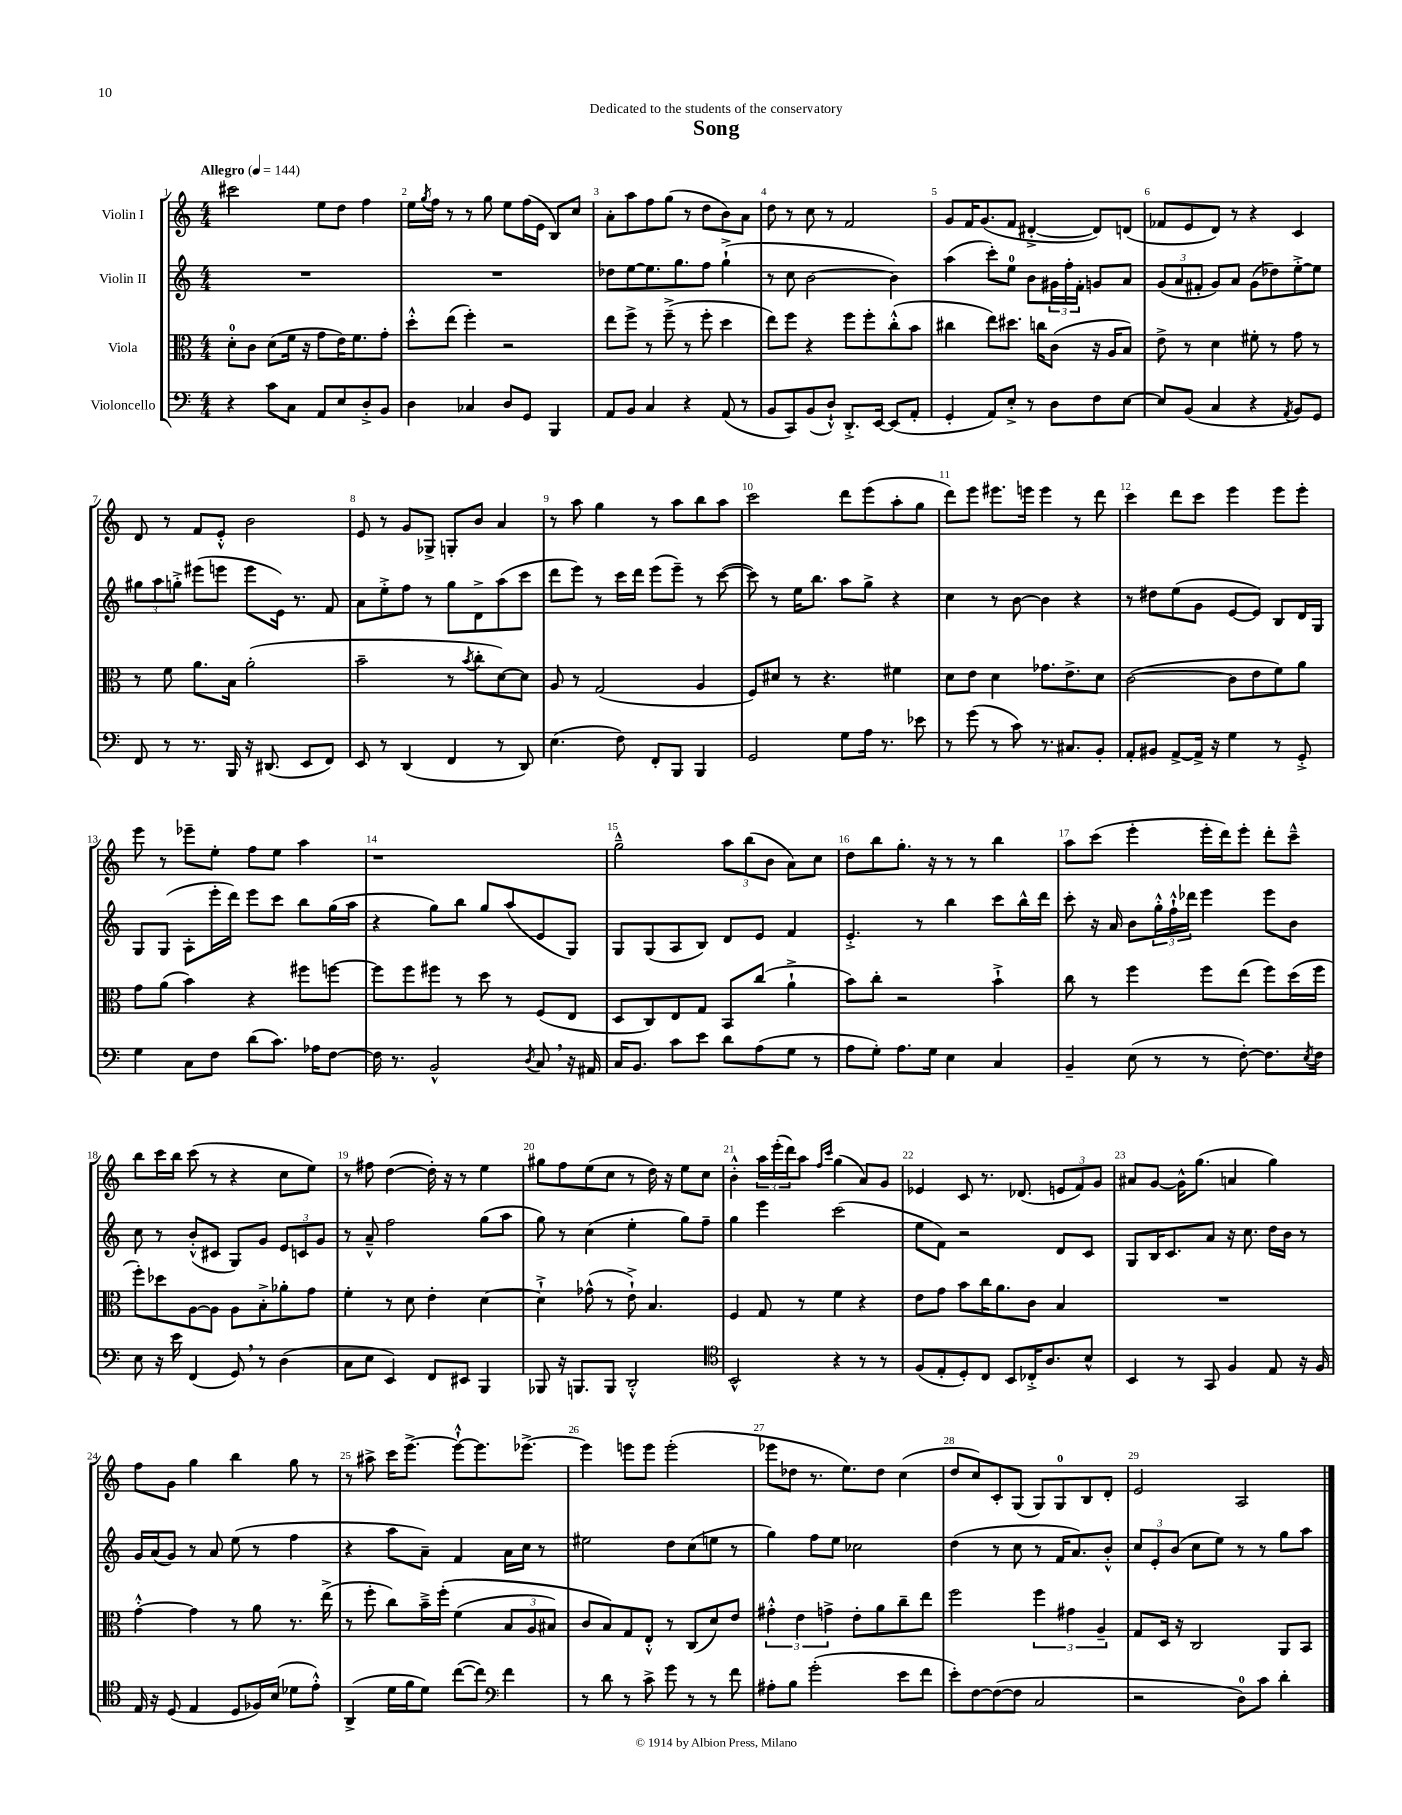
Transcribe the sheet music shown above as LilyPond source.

\header { title = "Song" dedication = "Dedicated to the students of the conservatory" }
<<
\new StaffGroup <<
\new Staff = "s0" \with { instrumentName = "Violin I" } {
    \clef treble \key c \major \numericTimeSignature \time 4/4 \tempo "Allegro" 4 = 144
    cis'''2 e''8 d''8 f''4 |
    e''16 \acciaccatura { g''8 } f''16 r8 r8 g''8 e''8 f''16( e'16 b8) c''8 |
    a'8-. a''8 f''8 g''8( r8 d''8 b'8) a'8 |
    d''8 r8 c''8 r8 f'2 |
    g'8 f'16 g'8.( f'8 dis'4~-.-> dis'8) d'8( |
    fes'8 e'8 d'8) r8 r4 c'4 |
    d'8 r8 f'8 e'8-.-^ b'2 |
    e'8 r8 g'8 ges8-> g8-. b'8 a'4 |
    r8 a''8 g''4 r8 a''8 b''8 a''8 |
    c'''2 d'''8 e'''8( a''8-. g''8 |
    d'''8) e'''8 eis'''8. e'''16 e'''4 r8 d'''8 |
    c'''4 d'''8 c'''8 e'''4 e'''8 e'''8-. |
    e'''8 r8 ees'''8-- e''8-. f''8 e''8 a''4 |
    r1 |
    g''2---^ \tuplet 3/2 { a''8 b''8( b'8 } a'8) c''8 |
    d''8 b''8 g''8.-. r16 r8 r8 b''4 |
    a''8 c'''8( e'''4-. e'''16-. d'''16) e'''8-. d'''8-. c'''8---^ |
    b''8 c'''16 b''16 c'''8( r8 r4 c''8 e''8) |
    r8 fis''8 d''4~( d''16-.) r16 r8 e''4 |
    gis''8 f''8 e''8( c''8 r8 d''16) r16 e''8 c''8 |
    b'4-.-^ \tuplet 3/2 { a''16 e'''16-.( d'''16) } a''8 \grace { f''16 c'''16 } g''4( a'8) g'8 |
    ees'4 c'8 r8. des'8.( \tuplet 3/2 { e'8 f'8) g'8 } |
    ais'8 g'8~ g'16-^ g''8.( a'4 g''4) |
    f''8 g'8 g''4 b''4 g''8 r8 |
    r8 ais''8-> c'''16 e'''8.~-> e'''8~-!-^ e'''8. ees'''8.~-> |
    ees'''4 e'''8 e'''8 e'''2-.( |
    ees'''8 des''8 r8. e''8.) des''8 c''4( |
    d''8 c''8) c'8-. g8( g8) g8-0 b8 d'8-. |
    e'2 a2 \bar "|." |
}
\new Staff = "s1" \with { instrumentName = "Violin II" } {
    \clef treble \key c \major \numericTimeSignature \time 4/4
    R1 |
    R1 |
    des''8 e''8~ e''8. g''8. f''8 g''4-!->( |
    r8 c''8 b'2~ b'4) |
    a''4( c'''8-.) e''8-0 b'8 \tuplet 3/2 { gis'16 f''16-. f'16-. } g'8 a'8 |
    \tuplet 3/2 { g'8( a'8 fis'8-. } g'8) a'8 g'8( des''8) e''8~-.-> e''8 |
    \tuplet 3/2 { gis''8 a''8 g''8-.-> } eis'''8( e'''8 e'''8 e'16) r8. f'8 |
    a'8 e''8-.-> f''8 r8 g''8 d'8-> a''8( c'''8 |
    d'''8 e'''8) r8 c'''16 d'''16 e'''8( e'''8--) r8 c'''8~( |
    c'''8) r8 e''16 b''8. a''8 g''8-> r4 |
    c''4 r8 b'8~ b'4 r4 |
    r8 dis''8 e''8( g'8 e'8~ e'8) b8 d'16 g16 |
    g8 g8( a8-. e'''16-. d'''16) e'''8 c'''8 b''8 g''16( a''16 |
    r4 g''8) b''8 g''8 a''8( e'8 g8) |
    g8 g8( a8 b8) d'8 e'8 f'4 |
    e'4.-.-> r8 b''4 c'''8 b''16-^ d'''16 |
    c'''8-. r16 a'16 b'8 \tuplet 3/2 { g''16-.-^ f''16-!-^ des'''16 } e'''4 e'''8 b'8 |
    c''8 r8 b'8-.-^( cis'8 g8) g'8 \tuplet 3/2 { e'8 c'8 g'8 } |
    r8 a'8---^ f''2 g''8( a''8 |
    g''8) r8 c''4( e''4-. g''8) f''8-- |
    g''4 e'''4 c'''2( |
    e''8 f'8) r2 d'8 c'8 |
    g8 b16 c'8. a'8 r16 c''8. d''16 b'16 r8 |
    g'16 a'16( g'8) r8 a'8 e''8( r8 f''4 |
    r4 a''8 a'8--) f'4 a'16 c''16 r8 |
    eis''2 d''8 c''8( e''8 r8 |
    g''4) f''8 e''8 ces''2 |
    d''4( r8 c''8 r8 f'16 a'8.) b'8-.-^ |
    \tuplet 3/2 { c''8 e'8-. b'8( } c''8 e''8) r8 r8 g''8 a''8 \bar "|." |
}
\new Staff = "s2" \with { instrumentName = "Viola" } {
    \clef alto \key c \major \numericTimeSignature \time 4/4
    d'8-0-. c'8 d'8( f'16 r16 g'8 e'16) f'8. g'8-. |
    d''8-.-^ e''8( f''4-.) r2 |
    e''8 f''8-> r8 f''8--->( r8 f''8-. d''4 |
    e''8) f''8 r4 f''8 f''8-. c''8-.-^( b'8 |
    cis''4 e''8) dis''8. c''16 c'8( r16 a16 b8) |
    e'8-> r8 d'4 fis'8-. r8 g'8 r8 |
    r8 f'8 a'8. b16 a'2-.( |
    b'2-- r8 \acciaccatura { b'8 } c''8-. d'8~) d'8 |
    a8 r8 g2( a4 |
    f8) dis'8 r8 r4. fis'4 |
    d'8 e'8 d'4 ges'8. e'8.-> d'8 |
    c'2~( c'8 e'8 f'8) a'8 |
    g'8 a'8( b'4) r4 fis''8 f''8~ |
    f''8 f''8 fis''8 r8 d''8 r8 f8( e8 |
    d8 c8) e8 g8 b,8 c''8( a'4-!-> |
    b'8) c''8-. r2 b'4-!-> |
    c''8 r8 f''4 f''8 e''8( f''8) d''16( f''16 |
    f''8-.) des''8 a8~ a8 a8 b8-.-> aes'8-. g'8 |
    f'4-. r8 d'8 e'4-. d'4~ |
    d'4-!-> ges'8-^( r8 e'8-!->) b4. |
    f4 g8 r8 f'4 r4 |
    e'8 g'8 b'8 c''16 a'8. c'8 b4 |
    R1 |
    g'4~-.-^ g'4 r8 a'8 r8. e''16->( |
    r8 f''8-. c''8) b'16---> f''16-.\( f'4( \tuplet 3/2 { b8 a8 bis8) } |
    c'8 b8\) g8 e8-.-^ r8 c8( d'8) e'8 |
    \tuplet 3/2 { gis'4-.-^ e'4 g'4-> } e'8-. a'8 c''8-- e''8 |
    f''2 \tuplet 3/2 { f''4 gis'4 a4-- } |
    g8 d16 r16 c2 a,8 b,8 \bar "|." |
}
\new Staff = "s3" \with { instrumentName = "Violoncello" } {
    \clef bass \key c \major \numericTimeSignature \time 4/4
    r4 c'8 c8 a,8 e8 d8-.-> b,8 |
    d4 ces4 d8 g,8 b,,4 |
    a,8 b,8 c4 r4 a,8( r8 |
    b,8 c,8) b,8( d8-!-^) d,8.-.-> e,16~ e,8( a,8-. |
    g,4-. a,8) e8-.-> r8 d8 f8 e8~ |
    e8 b,8( c4 r4 \acciaccatura { a,8 } b,8) g,8 |
    f,8 r8 r8. b,,16 r16 dis,8.( e,8 f,8) |
    e,8 r8 d,4( f,4 r8 d,8) |
    e4.( f8) f,8-. b,,8 b,,4 |
    g,2 g8 a16 r8. ees'8 |
    r8 g'8( r8 c'8) r8. cis8. b,8-. |
    a,8-. bis,8 a,8~-> a,16-> r16 g4 r8 g,8-.-> |
    g4 c8 f8 d'8( c'8.) aes16 f8~ |
    f16 r8. b,2-^ \acciaccatura { d8 } c8 \breathe r16 ais,16 |
    c16 b,8. c'8 e'8 d'8 a8( g8 r8 |
    a8 g8-.) a8. g16 e4 c4 |
    b,4-- e8( r8 r8 f8~-.) f8. \acciaccatura { e8 } f16 |
    e8 r16 e'16 f,4( g,8) \breathe r8 d4( |
    c8 e8 e,4) f,8 eis,8 b,,4 |
    bes,,8 r16 b,,8. b,,8 d,2-.-^ |
    \clef tenor b,2-^ r4 r8 r8 |
    f8( e8-. d8-.) c8 b,8 ces16-.-> a8. b8-^ |
    b,4 r8 g,8 f4 e8 r16 f16 |
    e16 r16 d8( e4 d8 fes16) b16( des'8 e'8-.-^) |
    a,4->( d'16 f'16 d'8) c''8~( c''8) \clef bass f'4 |
    r8 d'8 r8 c'8-> g'8 r8 r8 f'8 |
    ais8-. b8 g'2-.( e'8 f'8 |
    e'8-.) f8~ f8~( f8 c2 |
    r2 d8-0) c'8 d'4-. \bar "|." |
}
>>
>>
\layout { \context { \Score \override BarNumber.break-visibility = ##(#f #t #t) barNumberVisibility = #all-bar-numbers-visible } }
